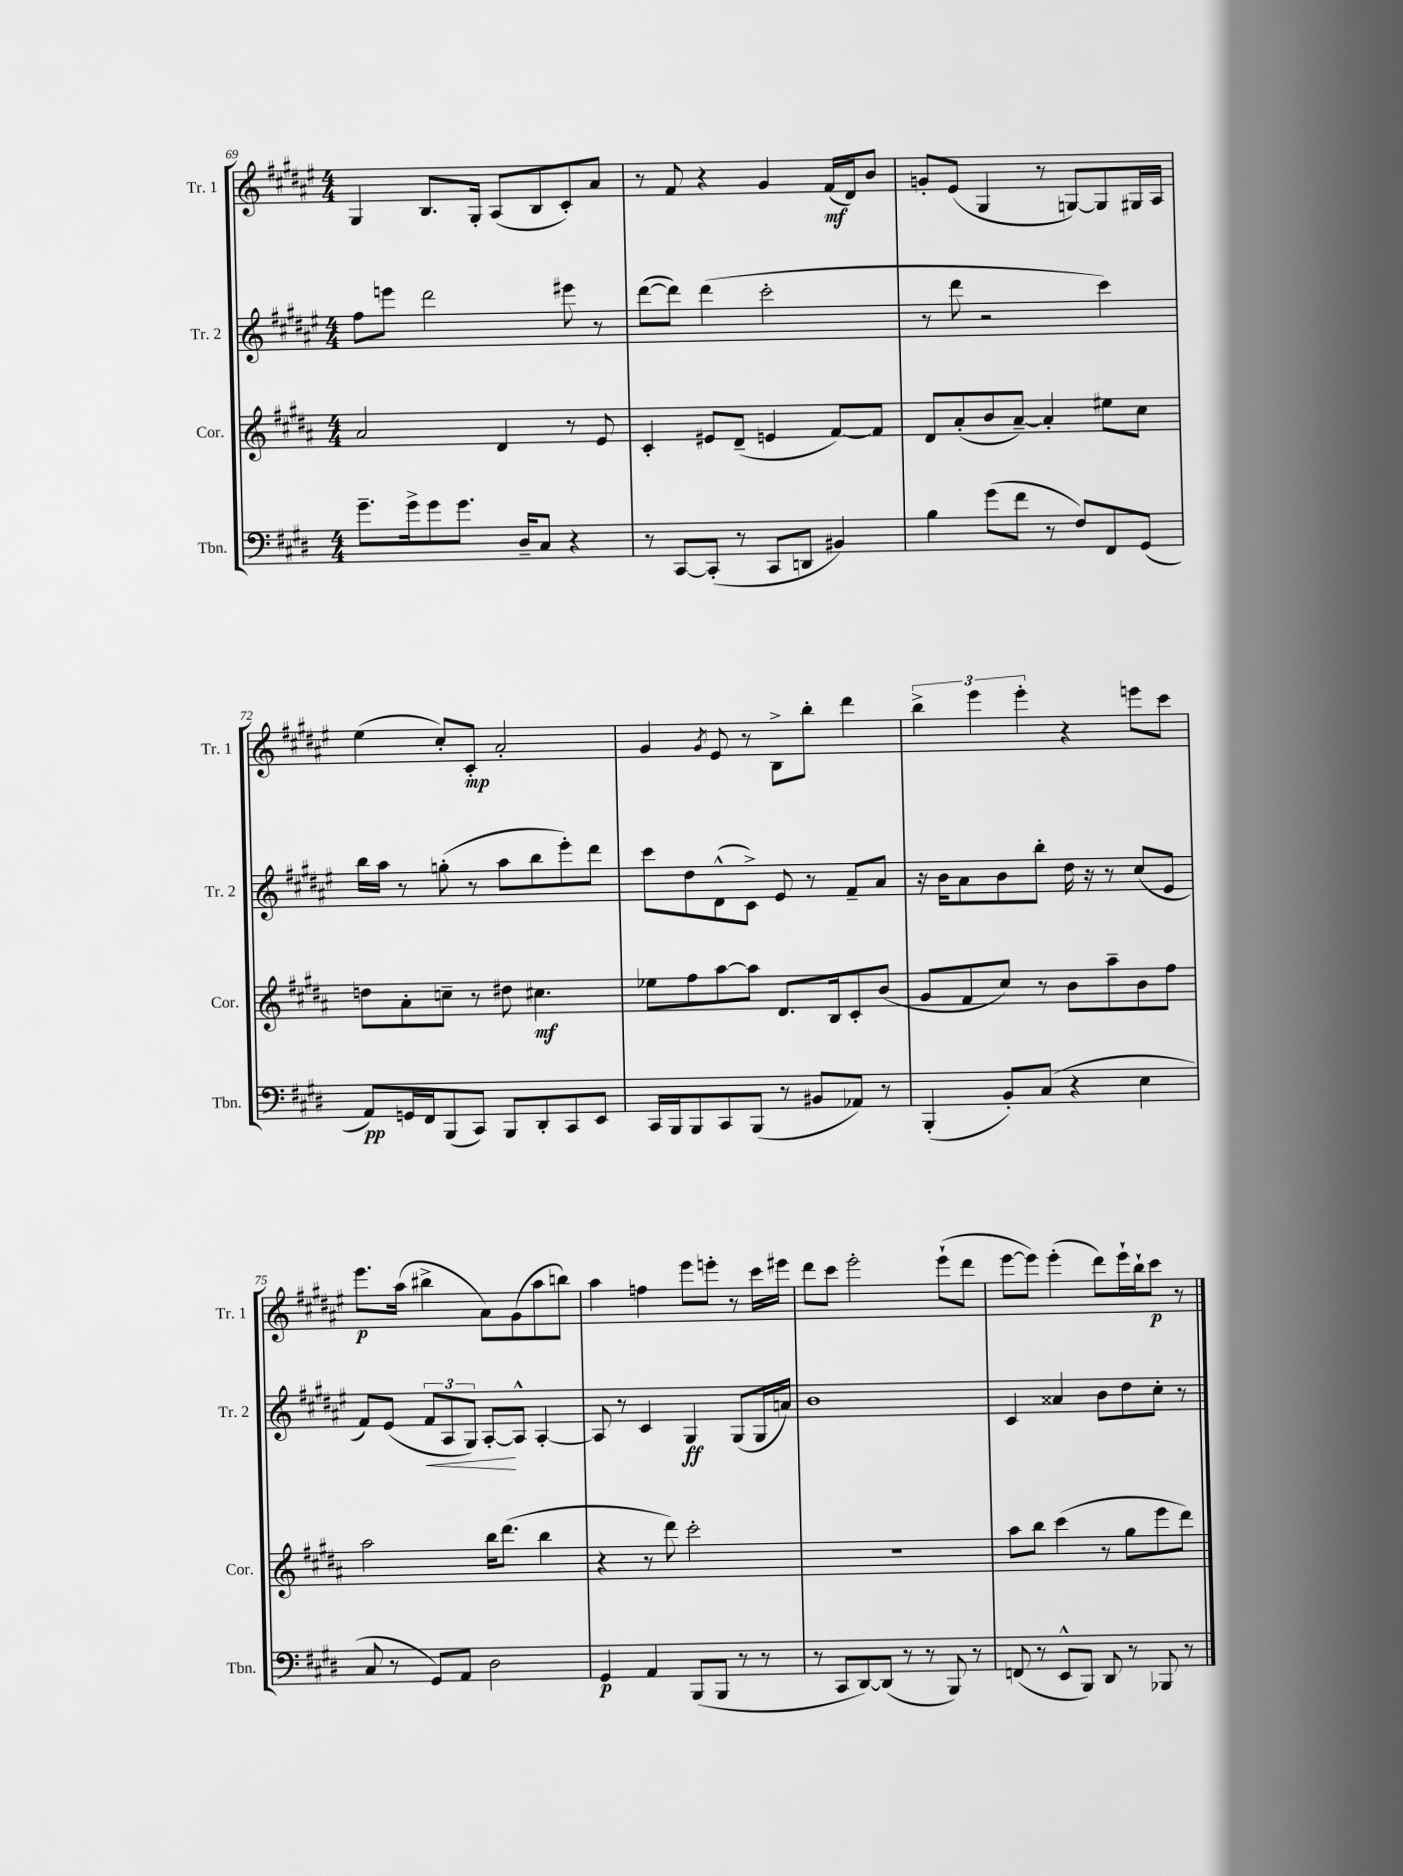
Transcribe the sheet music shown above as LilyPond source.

<<
\new StaffGroup <<
\new Staff = "s0" \with { instrumentName = "Tr. 1" shortInstrumentName = "Tr. 1" } {
    \clef treble \key fis \major \numericTimeSignature \time 4/4
    \autoBeamOff gis4 b8.[ gis16]-. ais8[( b8 cis'8-.) ais'8] |
    r8 fis'8 r4 gis'4 fis'16[\mf( dis'16) b'8] |
    g'8[-. eis'8]( gis4 r8 g8[~) g8 gis16 ais16] |
    eis''4( cis''8[-.) cis'8]-.\mp ais'2-. |
    gis'4 \acciaccatura { gis'8 } eis'8 r8 b8[-> b''8]-. dis'''4 |
    \tuplet 3/2 { b''4-> eis'''4 eis'''4-. } r4 e'''8[ cis'''8] |
    eis'''8.[\p ais''16]( bis''4-> ais'8[) gis'8( ais''8 b''8]) |
    ais''4 f''4 eis'''8[ e'''8]-. r8 cis'''16[ eis'''16] |
    dis'''8[ cis'''8] eis'''2-. eis'''8[-!( dis'''8] |
    eis'''8[~ eis'''8]) eis'''4-.( dis'''8[) eis'''16-! b''16-! cis'''8]\p r8 \bar "|." |
}
\new Staff = "s1" \with { instrumentName = "Tr. 2" shortInstrumentName = "Tr. 2" } {
    \clef treble \key fis \major \numericTimeSignature \time 4/4
    \autoBeamOff fis''8[ e'''8] dis'''2 eis'''8 r8 |
    dis'''8[~( dis'''8]) dis'''4( cis'''2-. |
    r8 dis'''8 r2 cis'''4) |
    b''16[ ais''16] r8 g''8-.( r8 ais''8[ b''8 eis'''8-.) dis'''8] |
    cis'''8[ dis''8 dis'8-^( cis'8]->) eis'8 r8 fis'8[-- ais'8] |
    r16 b'16[ ais'8 b'8 b''8]-. dis''16 r16 r8 cis''8[( eis'8] |
    fis'8[) eis'8]( \tuplet 3/2 { fis'8[\< ais8 gis8]) } ais8[~-.\! ais8]-^ ais4~-. |
    ais8 r8 cis'4 gis4\ff gis8[( gis16 a'16]) |
    b'1 |
    cis'4 aisis'4 b'8[ dis''8 cis''8]-. r8 \bar "|." |
}
\new Staff = "s2" \with { instrumentName = "Cor." shortInstrumentName = "Cor." } {
    \clef treble \key b \major \numericTimeSignature \time 4/4
    \autoBeamOff ais'2 dis'4 r8 e'8 |
    cis'4-. eis'8[ dis'8]--( e'4 fis'8[~) fis'8] |
    dis'8[ ais'8-.( b'8 ais'8]~--) ais'4-. eis''8[ cis''8] |
    d''8[ ais'8-. c''8]-- r8 dis''8 cis''4.\mf |
    ees''8[ fis''8 ais''8~ ais''8] dis'8.[ b16 cis'8-. b'8]( |
    gis'8[ fis'8 cis''8]) r8 b'8[ ais''8-- b'8 fis''8] |
    ais''2 b''16[ dis'''8.]( b''4 |
    r4 r8 dis'''8) cis'''2-. |
    R1 |
    ais''8[ b''8] cis'''4( r8 gis''8[ e'''8 dis'''8]) \bar "|." |
}
\new Staff = "s3" \with { instrumentName = "Tbn." shortInstrumentName = "Tbn." } {
    \clef bass \key e \major \numericTimeSignature \time 4/4
    \autoBeamOff gis'8.[-- gis'16-> gis'8 gis'8.] dis16[-- cis8] r4 |
    r8 cis,8[~ cis,8]-.( r8 cis,8[ d,8] bis,4) |
    b4 gis'8[( fis'8] r8 fis8[) fis,8 gis,8]( |
    a,8[\pp) g,16 fis,16 b,,8( cis,8]) b,,8[ dis,8-. cis,8 e,8] |
    cis,16[ b,,16 b,,8 cis,8 b,,8]( r8 bis,8[ aes,8]) r8 |
    b,,4-.( b,8[-.) cis8]( r4 e4 |
    cis8 r8 gis,8[) a,8] dis2 |
    gis,4\p a,4 b,,8[( b,,8] r8 r8 |
    r8 cis,8[ dis,8~) dis,8]( r8 r8 b,,8) r8 |
    f,8( r8 e,8[-^ b,,8]) dis,8 r8 bes,,8 r8 \bar "|." |
}
>>
>>
\layout { \context { \Score currentBarNumber = #69 } }
